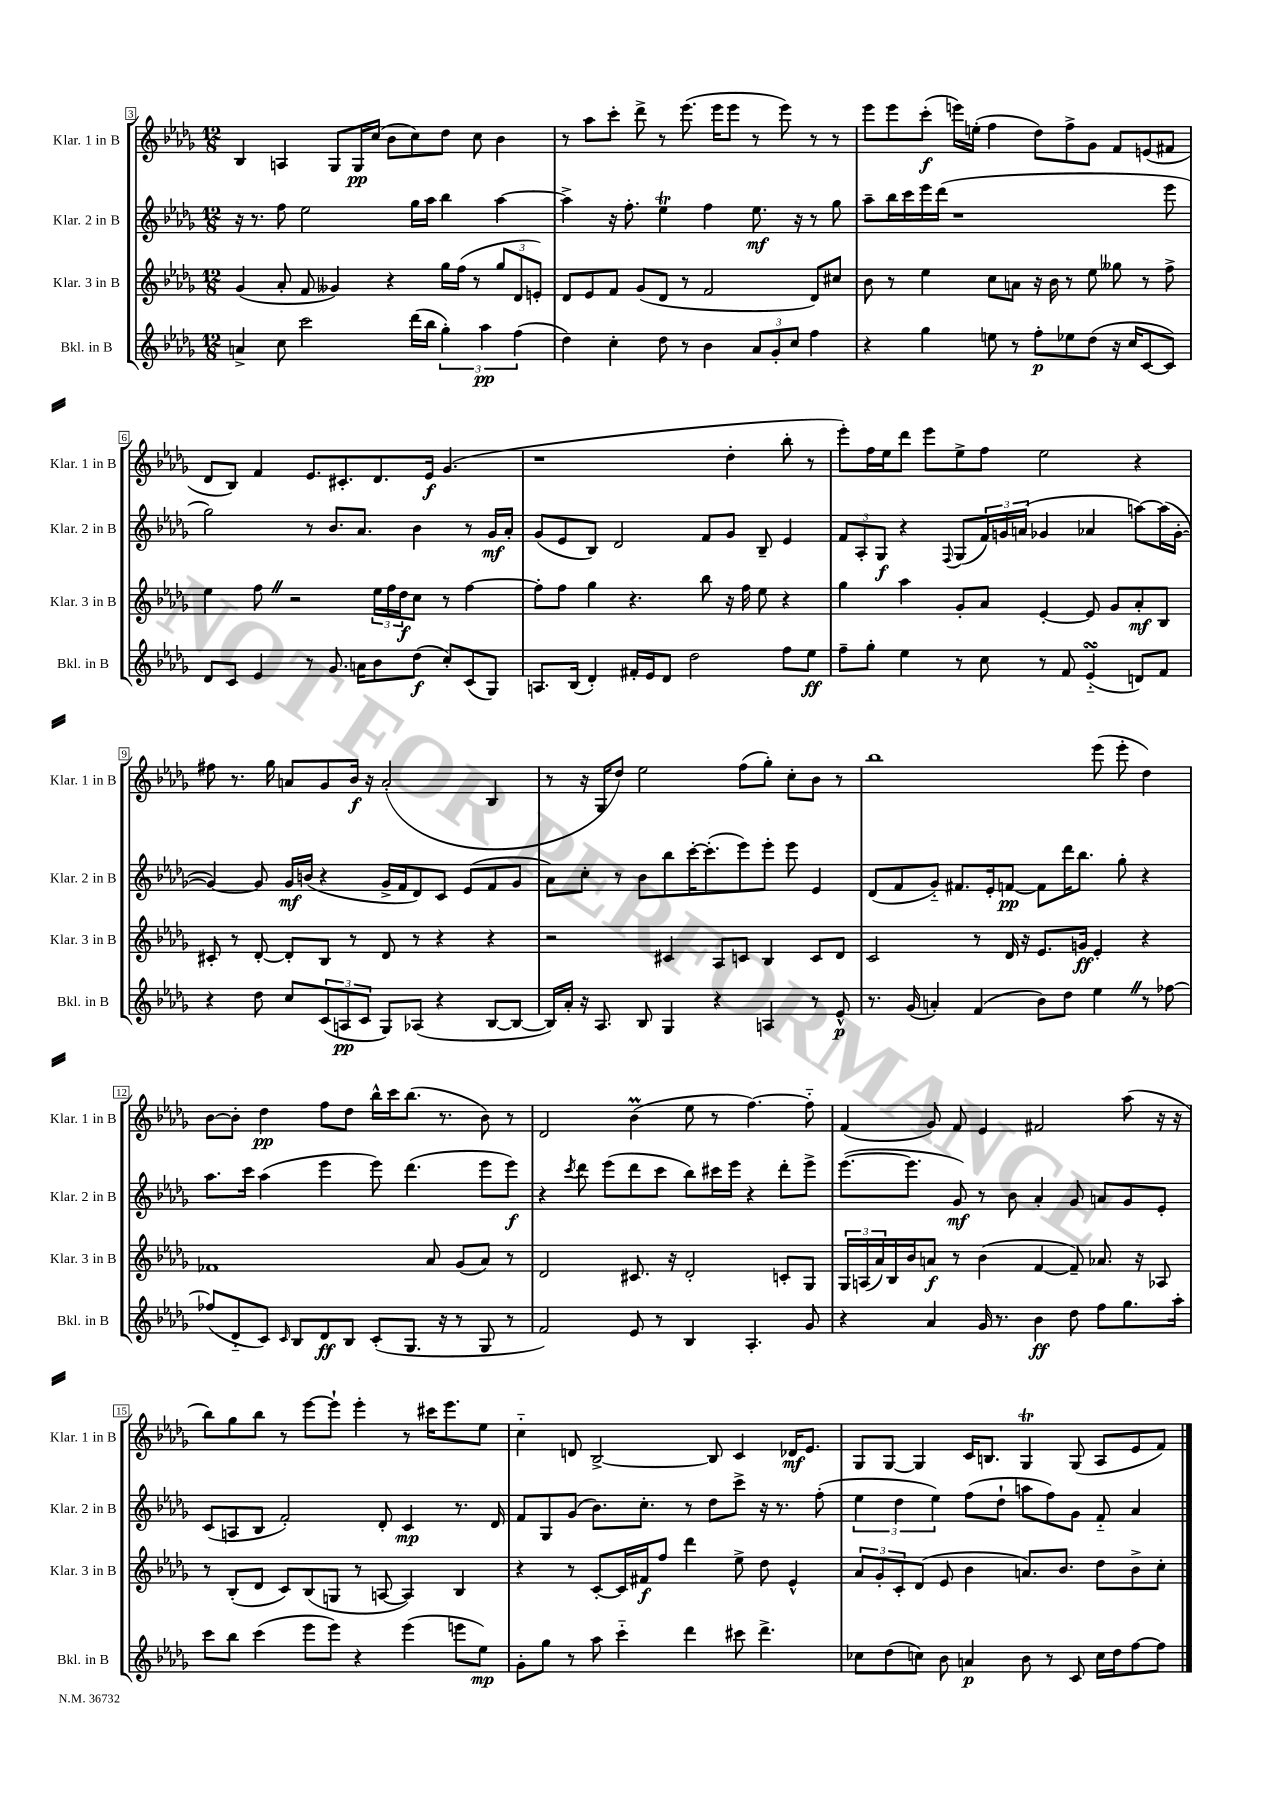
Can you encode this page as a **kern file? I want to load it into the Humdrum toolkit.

**kern	**kern	**kern	**kern
*staff4	*staff3	*staff2	*staff1
*clefG2	*clefG2	*clefG2	*clefG2
*k[b-e-a-d-g-]	*k[b-e-a-d-g-]	*k[b-e-a-d-g-]	*k[b-e-a-d-g-]
*M12/8	*M12/8	*M12/8	*M12/8
4a^	(4g-	16r	4B-
.	.	8.r	.
8cc	8a-'	8ff	4A
2ccc	8f	2ee-	.
.	4g--)	.	8G-
.	.	.	16G-
.	.	.	(16cc
.	4r	.	8b-
(16ddd-	.	16gg-	8cc)
16bb-	.	16aa-	.
6gg-')	16gg-	4bb-	8dd-
.	(16ff	.	.
.	8r	.	8cc
6aa-	.	.	.
.	12gg-	[4aa-	4b-
(6ff	12d-	.	.
.	12e')	.	.
=	=	=	=
4dd-)	8d-	4aa-^]	8r
.	8e-	.	8aa-
4cc'	8f	16r	8ccc'
.	.	8.ff'	.
.	(8g-	.	8ddd-^
8dd-	8d-	4ee-	8r
8r	8r	.	(8.eee-
4b-	2f	4ff	.
.	.	.	16eee-
.	.	.	8eee-
12a-	.	8.ee-	8r
12g-'	.	.	.
.	.	.	8eee-)
12cc	.	.	.
.	.	16r	.
4ff	8d-)	8r	8r
.	8cc#	8gg-	8r
=	=	=	=
4r	8b-	8aa-~	8eee-
.	8r	16bb-	8eee-
.	.	16ccc	.
4gg-	4ee-	16eee-	(8ccc'
.	.	(16ddd-	.
.	.	1r	16eee)
.	.	.	(16ee'
8ee	8cc	.	4ff
8r	8a	.	.
8ff'	16r	.	8dd-)
.	16b-	.	.
8ee-	8r	.	8ff^
(8dd-	8ee-	.	8g-
16r	8gg--	.	8f
16cc	.	.	.
[8c	8r	.	(8e
8c])	8ff^	8eee-	8f#
=	=	=	=
8d-	4ee-	2gg-)	8d-
8c	.	.	8B-)
4e-	8ff	.	4f
.	2r	.	.
8r	.	8r	8.e-
8.g-	.	8.b-	.
.	.	.	8.c#'
16a	.	8.a-	.
8b-	24ee-	.	8.d-
.	24ff	.	.
.	24dd-	.	.
(8dd-	8cc	4b-	.
.	.	.	16e-
8cc')	8r	.	(4.g-
(8c	[4ff	8r	.
8G-)	.	16g-	.
.	.	16a-'	.
=	=	=	=
8.A	8ff']	(8g-	1r
.	8ff	8e-	.
(16B-	.	.	.
4d-')	4gg-	8B-)	.
.	.	2d-	.
16f#'	4.r	.	.
16e-	.	.	.
8d-	.	.	.
2dd-	.	.	.
.	8bb-	8f	.
.	16r	8g-	4dd-'
.	16ff	.	.
.	8ee-	8B-~	.
8ff	4r	4e-	8bb-'
8ee-	.	.	8r
=	=	=	=
8ff~	4gg-	12f	8eee-')
.	.	12A-'	.
8gg-'	.	.	16ff
.	.	12G-	.
.	.	.	16ee-
4ee-	4aa-	4r	8ddd-
.	.	.	8eee-
.	.	8qqF	.
8r	8g-'	(8G-	8ee-^
8cc	8a-	24f)	8ff
.	.	24g	.
.	.	(24a	.
8r	[4e-'	4g-	2ee-
8f	.	.	.
(4e-'~	8e-]	4a-	.
.	8g-	.	.
8d)	8a-'	[8aa)	4r
8f	8B-	(16aa]	.
.	.	[16g-'	.
=	=	=	=
4r	8c#'	4g-_)	8ff#
.	8r	.	8.r
8dd-	[8d-'	8g-]	.
.	.	.	16gg-
8cc	8d-']	16g-	8a
.	.	(16b	.
(12c	8B-	4r	8g-
12A	.	.	.
.	8r	.	16b-
12c	.	.	.
.	.	.	16r
8G-)	8d-	16g-^	(2a'
.	.	16f	.
(8A-	8r	8d-)	.
4r	4r	8c	.
.	.	(8e-	.
[8B-	4r	8f	4B-
8B-_	.	8g-	.
=	=	=	=
16B-])	2r	8a-)	8r
16a-'	.	.	.
16r	.	8cc'	16r
8.A-	.	.	16G-
.	.	8r	8dd-)
8B-	.	8b-	2ee-
4G-	4c#	8bb-	.
.	.	[16ccc'	.
.	.	(8.ccc']	.
4r	8A-	.	.
.	8c	8eee-)	(8ff
4A	4B-	8eee-'	8gg-')
.	.	8eee-	8cc'
8r	8c	4e-	8b-
8e-^^	8d-	.	8r
=	=	=	=
8.r	2c	(8d-	1bb-
.	.	8f	.
(16g-	.	.	.
4a')	.	8g-'~)	.
.	.	8.f#	.
(4f	8r	.	.
.	.	16e-'	.
.	16d-	[8f	.
.	16r	.	.
8b-)	8.e-	8f]	.
8dd-	.	16ddd-	.
.	16g	8.bb-	.
4ee-	4e-'	.	(8eee-
.	.	8gg-'	8eee-'
8r	4r	4r	4dd-)
[8ff-	.	.	.
=	=	=	=
(8ff-]	1f-	8.aa-	[8b-
8d-'~	.	.	8b-']
.	.	16ccc	.
8c)	.	(4aa-	4dd-
16qqc	.	.	.
8B-	.	.	.
8d-	.	4eee-	8ff
8B-	.	.	8dd-
(8c'	.	8eee-)	16bb-^^
.	.	.	16ccc
8.G-	.	(4.ddd-	(8.bb-
.	8a-	.	.
16r	.	.	8.r
8r	(8g-	.	.
8G-	8a-)	8eee-	8b-)
8r	8r	8eee-)	8r
=	=	=	=
2f)	2d-	4r	2d-
.	.	8qccc	.
.	.	8ddd-	.
.	.	(8eee-	.
8e-	8.c#	8ddd-	(4b-
8r	.	8ccc	.
.	16r	.	.
4B-	2d-'	8bb-)	8ee-
.	.	16ccc#	8r
.	.	16eee-	.
4.A-'	.	4r	[4.ff)
.	8c'	8ddd-'	.
8g-	8G-	8eee-^	8ff'~]
=	=	=	=
4r	24G-	([8.eee-	(4f
.	(24A	.	.
.	24a-)	.	.
.	16B-	.	.
.	16b-	8.eee-]	.
4a-	8a	.	8g-)
.	8r	8g-)	8f
16g-	(4b-	8r	4e-
8.r	.	.	.
.	.	8b-	.
4b-	[4f	4a-'	2f#
8dd-	8f~])	8g-	.
8ff	8.a-	8a	.
8.gg-	.	8g-	(8aa-
.	16r	.	.
.	8A-	8e-'	16r
16aa-'	.	.	16r
=	=	=	=
8ccc	8r	(8c	8bb-)
8bb-	(8B-'	8A	8gg-
(4ccc	8d-	8B-	8bb-
.	8c)	2f')	8r
8eee-	(8B-	.	[8eee-
8eee-)	8G	.	8eee-`]
4r	8r	.	4eee-'
.	[8A	8d-'	.
(4eee-	4A])	4c	8r
.	.	.	16ccc#
.	.	.	8.eee-
8eee	4B-	8.r	.
8ee-)	.	.	8ee-
.	.	16d-	.
=	=	=	=
8g-'	4r	8f	4cc'~
8gg-	.	8G-	.
8r	8r	(8g-	8d
8aa-	[8c'	8.b-)	[2B-^
4ccc'~	16c]	.	.
.	16f#	8.cc'	.
.	8ff	.	.
4ddd-	4ddd-	8r	.
.	.	8dd-	8B-]
8ccc#	8ee-^	8ccc^	4c
4.ddd-^	8dd-	16r	.
.	.	8.r	.
.	4e-^^	.	16d-
.	.	.	8.e-
.	.	(8ff'	.
=	=	=	=
8cc-	12a-	6ee-	8G-
.	12g-'	.	.
(8dd-	.	.	[8G-
.	12c'	6dd-	.
8cc)	(8d-	.	4G-]
.	.	6ee-)	.
8b-	8e-	.	.
4a	4b-	(8ff	16c
.	.	.	8.B
.	.	8dd-`	.
8b-	8.a)	8aa	4G-
8r	.	8ff)	.
.	8.b-	.	.
8c	.	8g-	(8G-
16cc	8dd-	8f'~	8A-
16dd-	.	.	.
[8ff	8b-^	4a-	8e-
8ff]	8cc'	.	8f)
==	==	==	==
*-	*-	*-	*-
